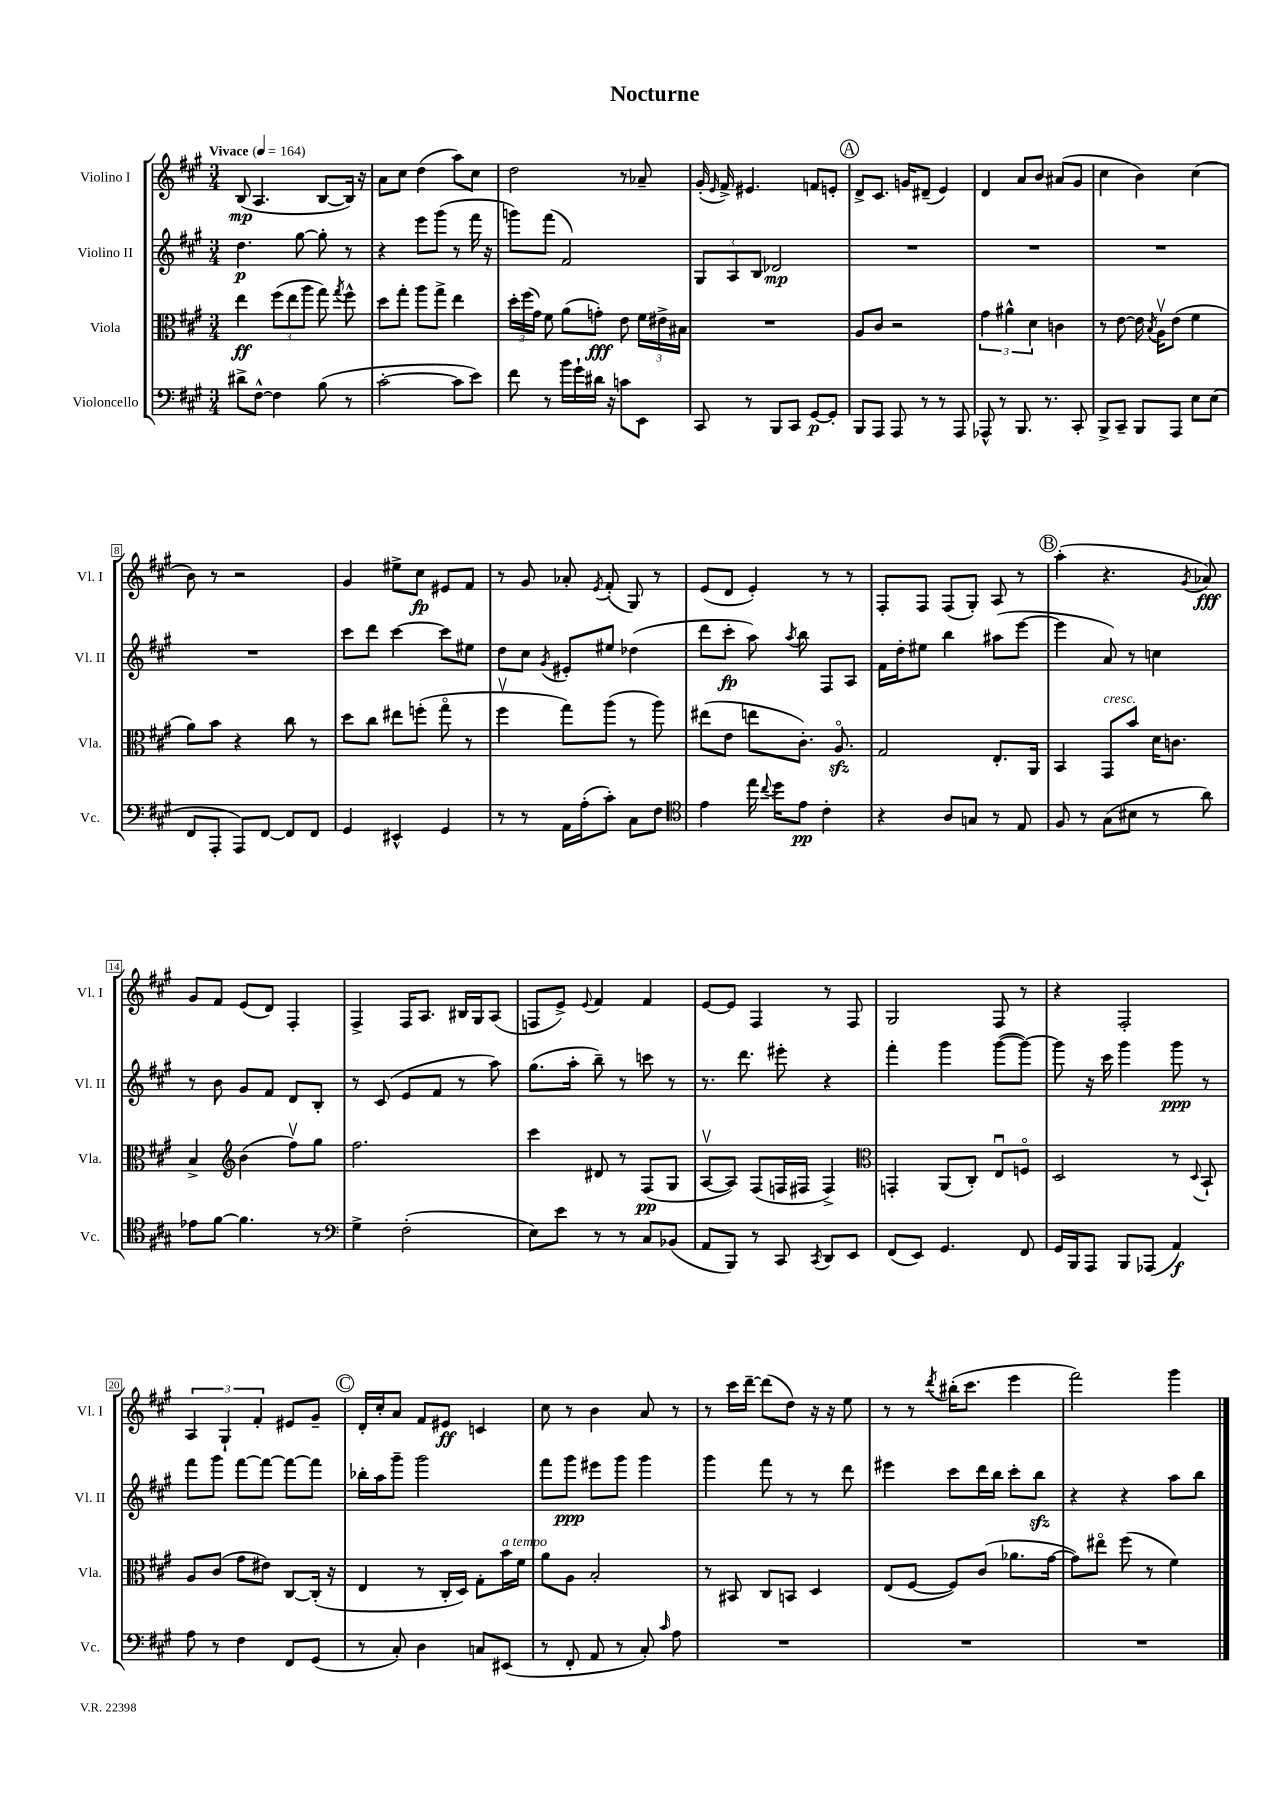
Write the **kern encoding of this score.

**kern	**dynam	**kern	**dynam	**kern	**dynam	**kern	**dynam
*part4	*part4	*part3	*part3	*part2	*part2	*part1	*part1
*staff4	*staff4	*staff3	*staff3	*staff2	*staff2	*staff1	*staff1
*I"Violoncello	*	*I"Viola	*	*I"Violino II	*	*I"Violino I	*
*I'Vc.	*	*I'Vla.	*	*I'Vl. II	*	*I'Vl. I	*
*clefF4	*	*clefC3	*	*clefG2	*	*clefG2	*
*k[f#c#g#]	*	*k[f#c#g#]	*	*k[f#c#g#]	*	*k[f#c#g#]	*
*M3/4	*	*M3/4	*	*M3/4	*	*M3/4	*
*MM164	*	*MM164	*	*MM164	*	*MM164	*
=1	=1	=1	=1	=1	=1	=1	=1
!	!	!	!	!	!	!LO:TX:a:B:t=Vivace	!
8d#X^\L	.	4ee\	ff	4.dd\	p	(8B/	mp
[8F#^^\J	.	.	.	.	.	4.A/	.
4F#\]	.	(12ff#\L	.	.	.	.	.
.	.	12ee\	.	.	.	.	.
.	.	.	.	[8gg#\	.	.	.
.	.	12aa\J	.	.	.	.	.
(8B\	.	8gg#\)	.	8gg#'\]	.	[8B/L	.
.	.	8qgg#/	.	.	.	.	.
8r	.	8ff#^^\	.	8r	.	16B/Jk])	.
.	.	.	.	.	.	16r	.
=2	=2	=2	=2	=2	=2	=2	=2
[2c#'\	.	8dd\L	.	4r	.	8a\L	.
.	.	8gg#'\J	.	.	.	8cc#\J	.
.	.	8aa\L	.	8eee\L	.	(4dd\	.
.	.	8gg#^\J	.	(8ggg#\J	.	.	.
8c#\L]	.	4ee\	.	8r	.	8aa\L)	.
8e\J)	.	.	.	16fff#\	.	8cc#\J	.
.	.	.	.	16r	.	.	.
=3	=3	=3	=3	=3	=3	=3	=3
8f#\	.	24dd'\LL	.	8gggn\L)	.	2dd\	.
.	.	(24ff#\	.	.	.	.	.
.	.	24g#\JJ)	.	.	.	.	.
8r	.	8f#\	.	(8fff#\J	.	.	.
16b\LL	.	(8a\L	.	2f#/)	.	.	.
16g#`\	.	.	.	.	.	.	.
16d#X\JJ	.	8gn'\J)	fff	.	.	.	.
16r	.	.	.	.	.	.	.
8cn\L	.	8e\	.	.	.	8r	.
8EE\J	.	24f#\LL	.	.	.	8a-X~/	.
.	.	24e#X^\	.	.	.	.	.
.	.	24B#X\JJ	.	.	.	.	.
=4	=4	=4	=4	=4	=4	=4	=4
8CC#/	.	2.r	.	12G#/L	.	(16g#'/	.
.	.	.	.	.	.	16qqe/	.
.	.	.	.	.	.	16f#^/)	.
.	.	.	.	12A/	.	.	.
8r	.	.	.	.	.	4.e#X/	.
.	.	.	.	12B/J	.	.	.
8BBB/L	.	.	.	2d-X/	mp	.	.
8CC#/J	.	.	.	.	.	.	.
[8GG#/L	p	.	.	.	.	8fn/L	.
8GG#'/J]	.	.	.	.	.	8en'/J	.
!!LO:REH:place=s1:t=A
=5	=5	=5	=5	=5	=5	=5	=5
8BBB/L	.	8A/L	.	2.r	.	8d^/L	.
8AAA/J	.	8c#/J	.	.	.	8.c#/J	.
8AAA/	.	2r	.	.	.	.	.
.	.	.	.	.	.	16gn/KL	.
8r	.	.	.	.	.	(8d#X~/J	.
8r	.	.	.	.	.	4e/)	.
8AAA/	.	.	.	.	.	.	.
=6	=6	=6	=6	=6	=6	=6	=6
8AAA-X^^/	.	6g#\	.	2.r	.	4d/	.
8r	.	.	.	.	.	.	.
.	.	6a#X^^\	.	.	.	.	.
8.BBB/	.	.	.	.	.	8a/L	.
.	.	6d\	.	.	.	.	.
.	.	.	.	.	.	8b/J	.
8.r	.	.	.	.	.	.	.
.	.	4cn\	.	.	.	(8a#X/L	.
8CC#'/	.	.	.	.	.	8g#/J	.
=7	=7	=7	=7	=7	=7	=7	=7
8BBB^/L	.	8r	.	2.r	.	4cc#\	.
8CC#~/J	.	[8e\	.	.	.	.	.
8BBB/L	.	16e\]	.	.	.	4b\)	.
.	.	8qB/	.	.	.	.	.
.	.	16Av\KL	.	.	.	.	.
8AAA/J	.	(8e\J	.	.	.	.	.
8E\L	.	4f#\	.	.	.	(4cc#\	.
(8E\J	.	.	.	.	.	.	.
!!LO:LB:g=z
=8	=8	=8	=8	=8	=8	=8	=8
8FF#/L	.	8a\L)	.	2.r	.	8b\)	.
8AAA'/J	.	8b\J	.	.	.	8r	.
8AAA/L)	.	4r	.	.	.	2r	.
[8FF#/J	.	.	.	.	.	.	.
8FF#/L]	.	8cc#\	.	.	.	.	.
8FF#/J	.	8r	.	.	.	.	.
=9	=9	=9	=9	=9	=9	=9	=9
4GG#/	.	8dd\L	.	8ccc#\L	.	4g#/	.
.	.	8cc#\J	.	8ddd\J	.	.	.
4EE#X^^/	.	8ee#X\L	.	[4ccc#\	.	8ee#X^\L	.
.	.	(8ffn'\J	.	.	.	8cc#\J	fp
4GG#/	.	8gg#\	.	8ccc#\L]	.	8e#X/L	.
.	.	8r	.	8ee#X\J	.	8f#/J	.
=10	=10	=10	=10	=10	=10	=10	=10
8r	.	4ff#v\	.	8dd\L	.	8r	.
8r	.	.	.	8cc#\J	.	8g#/	.
.	.	.	.	8qg#/	.	.	.
16AA\LL	.	8gg#\L)	.	8e#X'/L	.	8a-X'/	.
(16A'\J	.	.	.	.	.	.	.
.	.	.	.	.	.	8qe/	.
8c#'\J)	.	(8aa\J	.	8ee#X/J	.	(8f#'/	.
8C#\L	.	8r	.	(4dd-X\	.	8G#/)	.
8F#\J	.	8aa\)	.	.	.	8r	.
=11	=11	=11	=11	=11	=11	=11	=11
*clefC4	*	*	*	*	*	*	*
4e\	.	(8ee#X\L	.	8ddd\L	.	(8e/L	.
.	.	8e\J	.	8ccc#'\J	fp	8d/J	.
16ee\	.	8een\L	.	8aa\)	.	4e'/)	.
8qqcc#/	.	.	.	.	.	.	.
16dd\KL	.	.	.	.	.	.	.
.	.	.	.	8qaa/	.	.	.
8e\J	pp	8.c#'\J)	.	8bb\	.	.	.
4c#'\	.	.	.	8F#/L	.	8r	.
.	.	8.Azz/	.	.	.	.	.
.	.	.	.	8A/J	.	8r	.
=12	=12	=12	=12	=12	=12	=12	=12
4r	.	2G#/	.	16f#\LL	.	8F#'/L	.
.	.	.	.	16dd'\J	.	.	.
.	.	.	.	8ee#X\J	.	8F#/J	.
8A/L	.	.	.	4bb\	.	(8F#/L	.
8Gn/J	.	.	.	.	.	8G#'/J)	.
8r	.	8.E'/L	.	(8aa#X\L	.	8A/	.
8E/	.	.	.	[8eee\J	.	8r	.
.	.	16AA/Jk	.	.	.	.	.
!!LO:REH:place=s1:t=B
=13	=13	=13	=13	=13	=13	=13	=13
8F#/	.	4BB/	.	4eee\]	.	(4aa'\	.
8r	.	.	.	.	.	.	.
!	!	!LO:TX:a:i:t=cresc.	!	!	!	!	!
(8G#\L	.	8GG#/L	.	8a/)	.	4.r	.
8B#X\J	.	8b/J	.	8r	.	.	.
8r	.	16d\KL	.	4ccn\	.	.	.
.	.	8.cn\J	.	.	.	.	.
.	.	.	.	.	.	8qg#/	.
8a\)	.	.	.	.	.	8a-X/)	fff
!!LO:LB:g=z
=14	=14	=14	=14	=14	=14	=14	=14
8e-X\L	.	4B^/	.	8r	.	8g#/L	.
[8f#\J	.	.	.	8b\	.	8f#/J	.
*	*	*clefG2	*	*	*	*	*
4.f#\]	.	(4b\	.	8g#/L	.	(8e/L	.
.	.	.	.	8f#/J	.	8d/J)	.
.	.	8ff#v\L)	.	8d/L	.	4F#'/	.
8r	.	8gg#\J	.	8B'/J	.	.	.
=15	=15	=15	=15	=15	=15	=15	=15
*clefF4	*	*	*	*	*	*	*
4G#^\	.	2.ff#\	.	8r	.	4F#^/	.
.	.	.	.	(8c#/	.	.	.
(2F#'\	.	.	.	8e/L	.	16F#/KL	.
.	.	.	.	.	.	8.A/J	.
.	.	.	.	8f#/J	.	.	.
.	.	.	.	8r	.	16B#X/LL	.
.	.	.	.	.	.	16G#/J	.
.	.	.	.	8aa\)	.	(8A/J	.
=16	=16	=16	=16	=16	=16	=16	=16
8E\L)	.	4ccc#\	.	(8.gg#\L	.	8Fn/L	.
8e\J	.	.	.	.	.	8e^/J)	.
.	.	.	.	16aa'\Jk	.	.	.
.	.	.	.	.	.	8qqe/	.
8r	.	8d#X/	.	8bb~\)	.	4f#/	.
8r	.	8r	.	8r	.	.	.
8C#/L	.	(8F#/L	pp	8cccn\	.	4f#/	.
(8BB-X/J	.	8G#/J	.	8r	.	.	.
=17	=17	=17	=17	=17	=17	=17	=17
8AA/L	.	[8Av/L	.	8.r	.	[8e/L	.
8BBB/J)	.	8A/J])	.	.	.	8e/J]	.
.	.	.	.	8.ddd\	.	.	.
8r	.	(8F#/L	.	.	.	4F#/	.
8CC#/	.	16Fn/L	.	8eee#X'\	.	.	.
.	.	16F#X/JJ	.	.	.	.	.
8qCC#/	.	.	.	.	.	.	.
8DD/L	.	4F#^/)	.	4r	.	8r	.
8EE/J	.	.	.	.	.	8F#/	.
=18	=18	=18	=18	=18	=18	=18	=18
*	*	*clefC3	*	*	*	*	*
(8FF#/L	.	4GGn'/	.	4fff#'\	.	2G#/	.
8EE/J)	.	.	.	.	.	.	.
4.GG#/	.	(8AA/L	.	4ggg#\	.	.	.
.	.	8C#'/J)	.	.	.	.	.
.	.	8Eu/L	.	([8ggg#\L	.	8F#/	.
8FF#/	.	8Fn/J	.	8ggg#\J_)	.	8r	.
=19	=19	=19	=19	=19	=19	=19	=19
16GG#/LL	.	2D/	.	8ggg#\]	.	4r	.
16BBB/J	.	.	.	.	.	.	.
8AAA/J	.	.	.	16r	.	.	.
.	.	.	.	16ccc#\	.	.	.
8BBB/L	.	.	.	4ggg#\	.	2F#'/	.
(8AAA-X/J	.	.	.	.	.	.	.
4AA/)	f	8r	.	8ggg#\	ppp	.	.
.	.	8qqD/	.	.	.	.	.
.	.	8BB`/	.	8r	.	.	.
!!LO:LB:g=z
=20	=20	=20	=20	=20	=20	=20	=20
8A\	.	8A/L	.	8fff#\L	.	6A/	.
8r	.	(8c#/J	.	8ggg#\J	.	.	.
.	.	.	.	.	.	6G#`/	.
4F#\	.	8g#\L	.	[8fff#\L	.	.	.
.	.	.	.	.	.	6f#'/	.
.	.	8e#X\J)	.	8fff#\J_	.	.	.
8FF#/L	.	[8C#/L	.	8fff#\L_	.	8e#X/L	.
(8GG#/J	.	(16C#'/Jk]	.	8fff#\J]	.	8g#~/J	.
.	.	16r	.	.	.	.	.
!!LO:REH:place=s1:t=C
=21	=21	=21	=21	=21	=21	=21	=21
8r	.	4E/	.	16bb-X'\LL	.	16d'/LL	.
.	.	.	.	16aa\J	.	16cc#'/J	.
8C#'/)	.	.	.	8ggg#~\J	.	8a/J	.
4D\	.	8r	.	2ggg#\	.	8f#/L	.
.	.	16C#'/LL	.	.	.	8e#X/J	ff
.	.	16D/JJ)	.	.	.	.	.
8Cn/L	.	8G#'\L	.	.	.	4cn/	.
!	!	!LO:TX:a:i:t=a tempo	!	!	!	!	!
(8EE#X/J	.	16b\L	.	.	.	.	.
.	.	16f#\JJ	.	.	.	.	.
=22	=22	=22	=22	=22	=22	=22	=22
8r	.	8a\L	.	8fff#\L	.	8cc#\	.
8FF#'/	.	8A\J	.	8ggg#\J	ppp	8r	.
8AA/	.	2B'/	.	8eee#X\L	.	4b\	.
8r	.	.	.	8ggg#\J	.	.	.
8C#'/)	.	.	.	4ggg#\	.	8a/	.
16qqc#/	.	.	.	.	.	.	.
8A\	.	.	.	.	.	8r	.
=23	=23	=23	=23	=23	=23	=23	=23
2.r	.	8r	.	4ggg#\	.	8r	.
.	.	8BB#X/	.	.	.	16ccc#\LL	.
.	.	.	.	.	.	[16ddd~\JJ	.
.	.	8C#/L	.	8fff#\	.	(8ddd\L]	.
.	.	8BBn/J	.	8r	.	8dd\J)	.
.	.	4D/	.	8r	.	16r	.
.	.	.	.	.	.	16r	.
.	.	.	.	8ddd\	.	8ee\	.
=24	=24	=24	=24	=24	=24	=24	=24
2.r	.	(8E/L	.	4eee#X\	.	8r	.
.	.	[8F#/J	.	.	.	8r	.
.	.	.	.	.	.	8qddd/	.
.	.	8F#/L])	.	8ccc#\L	.	(16bb#X'\KL	.
.	.	.	.	.	.	8.ccc#\J	.
.	.	(8c#/J	.	16ddd\L	.	.	.
.	.	.	.	16bb\JJ	.	.	.
.	.	8.a-X\L	.	8ccc#'\L	.	4eee\	.
.	.	.	.	8bbzz\J	.	.	.
.	.	[16g#\Jk	.	.	.	.	.
=25	=25	=25	=25	=25	=25	=25	=25
2.r	.	8g#\L])	.	4r	.	2fff#\)	.
.	.	8ee#X\J	.	.	.	.	.
.	.	(8ff#\	.	4r	.	.	.
.	.	8r	.	.	.	.	.
.	.	4f#\)	.	8aa\L	.	4ggg#\	.
.	.	.	.	8bb\J	.	.	.
==	==	==	==	==	==	==	==
*-	*-	*-	*-	*-	*-	*-	*-
